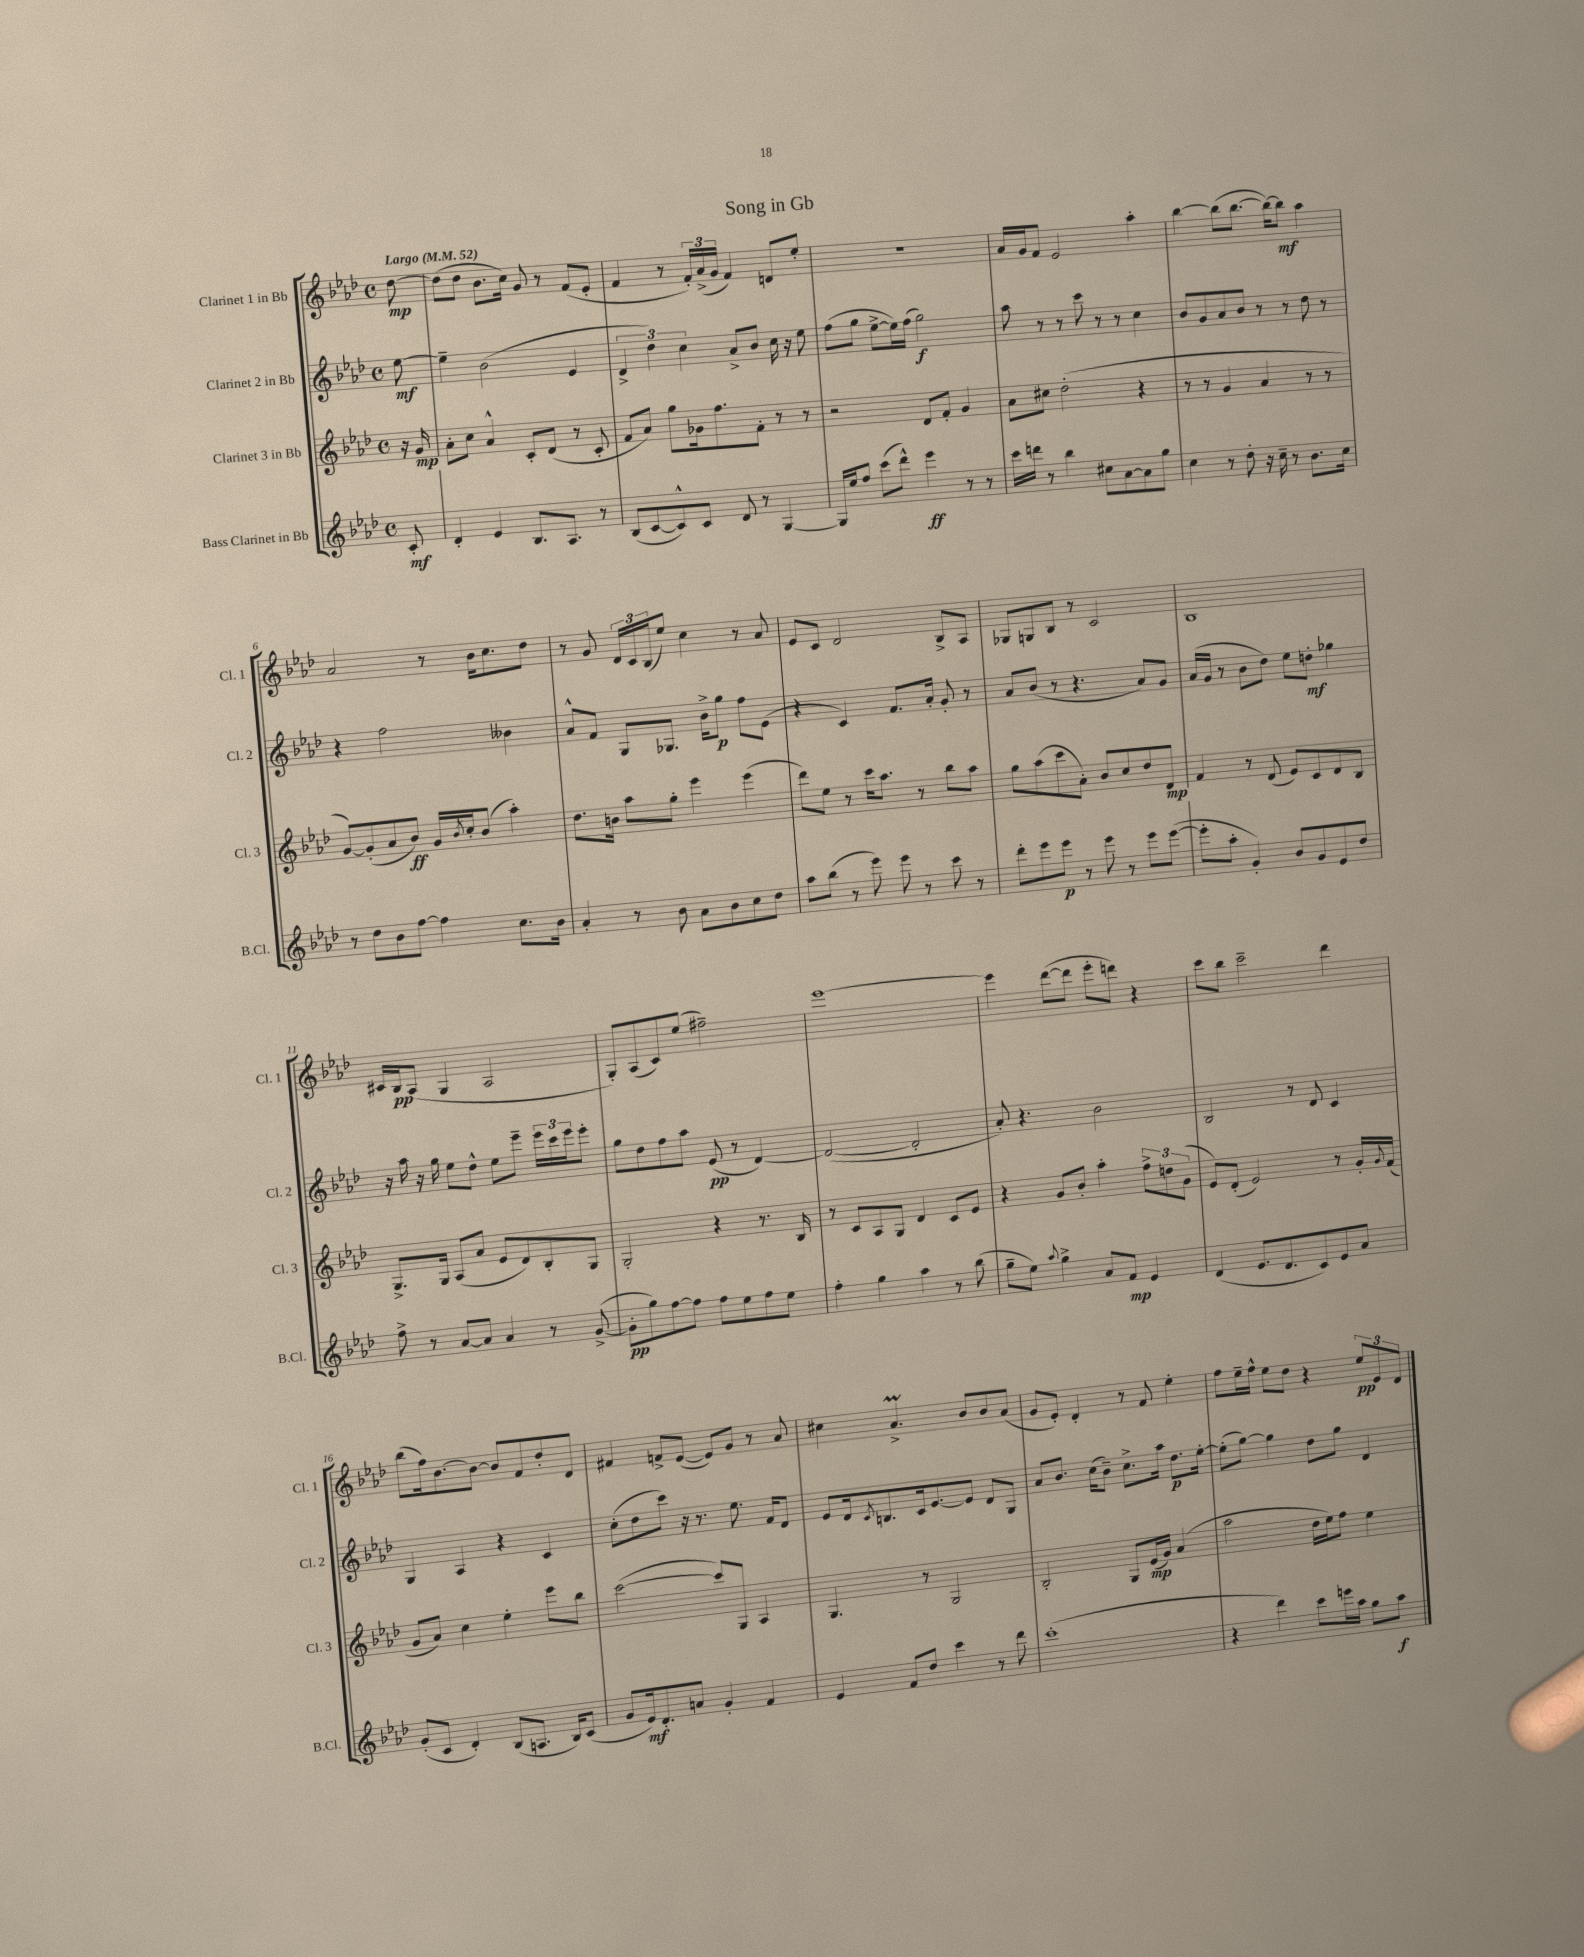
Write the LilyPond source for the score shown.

\header { title = "Song in Gb" }
<<
\new StaffGroup <<
\new Staff = "s0" \with { instrumentName = "Clarinet 1 in Bb" shortInstrumentName = "Cl. 1" } {
    \clef treble \key aes \major \defaultTimeSignature \time 4/4 \partial 8 \tempo "Largo" 4 = 52
    des''8~\mp |
    des''8( des''8 bes'8. c''16) g'8 r8 f'8( ees'8-. |
    f'4 r8 \tuplet 3/2 { f'16-.) aes'16->( g'16 } f'4) d'8 ees''8-. |
    R1 |
    aes'16 g'16 f'8 ees'2 aes''4-. |
    bes''4~ bes''8( bes''8.~ bes''16~) bes''8\mf aes''4 |
    aes'2 r8 bes'16 c''8. des''8 |
    r8 g'8 \tuplet 3/2 { des'16 c'16 bes16( } ees''8) c''4 r8 aes'8 |
    ees'8 c'8 des'2 bes8-> aes8 |
    ges8 g8 bes8 r8 c'2 |
    bes1 |
    cis'16 bes16\pp aes8( g4 aes2 |
    g8-.) aes8( c'8) ees''8( fis''2--) |
    ees'''1~ |
    ees'''4 des'''8~( des'''8 ees'''8-. d'''8) r4 |
    c'''8 bes''8 c'''2-- des'''4 |
    bes''8( f''16) bes'8.~ bes'8~ bes'8 f'8 des''8-. des'8 |
    fis'4 f'8-> ees'8~( ees'8) g'8 r8 aes'8 |
    cis''4 aes'4.->\prall bes'8 bes'8 aes'8( |
    g'8 ees'8-.) des'4-. r8 f'8 ees''4-. |
    f''8 ees''16-- f''16-^ ees''8 des''8 r4 \tuplet 3/2 { ees''8\pp ees'8 des'8 } \bar "|." |
}
\new Staff = "s1" \with { instrumentName = "Clarinet 2 in Bb" shortInstrumentName = "Cl. 2" } {
    \clef treble \key aes \major \defaultTimeSignature \time 4/4 \partial 8
    ees''8~\mf |
    ees''4-- bes'2( ees'4 |
    \tuplet 3/2 { des'4-> des''4) c''4 } aes'8-> bes'8 c''16 r16 ees''8 |
    f''8( g''8 ees''8~-> ees''16) f''16( g''2\f) |
    aes''8 r8 r8 c'''8 r8 r8 c''4 |
    bes'8 g'8 aes'8 bes'8 r8 r8 des''8 r8 |
    r4 f''2 beses'4 |
    aes'8-^ f'8 g8 ges8. bes'16-> g''8\p f''8 ees'8( |
    r4 c'4) f'8. aes'16-. g'8-. r8 |
    aes'8 bes'8( r8 r4. aes'8) g'8 |
    aes'16( g'16 r8 bes'8 des''8) ees''8 d''8-.\mf ges''4 |
    r16 aes''16 r16 g''16 ees''8 des''8-^ ees''8 ees'''8-- \tuplet 3/2 { ees'''16 c'''16 ees'''16 } ees'''8-. |
    g''8 des''8 f''8 aes''8 ees'8\pp( r8 des'4~) |
    des'2~( des'2-. |
    aes'8-.) r4. bes'2 |
    bes2 r8 des'8 c'4 |
    g4 aes4 r4 c'4 |
    c''8-.( des''8 c'''8) r16 r8. ees''8. f'16 des'8 |
    ees'8 des'16 \acciaccatura { c'8 } b8. c'16 ees'8.~ ees'8 des'8 g8 |
    aes'8 bes'8. c''16( bes'8--) c''8.-> aes''16 des''8.\p ees''16~-. |
    ees''8-.( g''8~) g''4 des''8 g''8 des'4 \bar "|." |
}
\new Staff = "s2" \with { instrumentName = "Clarinet 3 in Bb" shortInstrumentName = "Cl. 3" } {
    \clef treble \key aes \major \defaultTimeSignature \time 4/4 \partial 8
    r16 g'16\mp |
    aes'8-. c''8 aes'4-^ c'8-. des'8( r8 c'8-. |
    f'8 aes'8) g''8 ges'16 f''8. f'8-. r8 r8 |
    r2 des'8 f'8-. g'4 |
    aes'8 cis''8 des''2-.( r4 |
    r8 r8 g'4 aes'4 r8 r8 |
    g'8~) g'8-.( aes'8 bes'8\ff) g'16 \acciaccatura { bes'8 } c''16-. bes'8( aes''4-.) |
    des''8. b'16 aes''8 g''8-. ees'''4 ees'''4( |
    des'''8) ees''8 r8 c'''16 aes''8. r8 bes''8 aes''8 |
    g''8 aes''8( c'''8 aes'8-.) bes'8 c''8 des''8 des'8\mp |
    f'4 r8 des'8( ees'8) c'8 des'8 bes8 |
    g8.-> g16 aes8( aes'8 ees'8 des'8) bes8-. g8 |
    g2-. r4 r8. bes16 |
    r8 c'8 aes8 g8 des'4 c'8 ees'8 |
    r4 g'8 bes'8-. aes''4-. \tuplet 3/2 { f''8-> d''8 g'8( } |
    ees'8) des'8-.( ees'2) r8 g'16-. \appoggiatura { g'8 } f'16( |
    g'8 aes'8) c''4 ees''4-. ees'''8 bes''8 |
    c'''2~( c'''8) g8 aes4 |
    g4. r8 g2 |
    bes2-. g8 ees'16\mp( g'16) aes'4( |
    aes''2 des''16 ees''16) f''8 ees''4 \bar "|." |
}
\new Staff = "s3" \with { instrumentName = "Bass Clarinet in Bb" shortInstrumentName = "B.Cl." } {
    \clef treble \key aes \major \defaultTimeSignature \time 4/4 \partial 8
    c'8-.\mf |
    des'4-. ees'4 bes8. aes8. r8 |
    bes8( c'8~ c'8-^) c'8 des'8 r8 g4~ |
    g16 ees''16 f''8 c'''8( des'''8-^) ees'''4\ff r8 r8 |
    c'''16 d'''16 r8 bes''4 cis''8 aes'8~ aes'8 g''8 |
    c''4 r8 des''8-. r16 c''16-- r8 bes'8. c''16 |
    r8 des''8 bes'8 f''8~ f''4 c''8. bes'16 |
    aes'4-. r8 bes'8 aes'8 bes'8 c''8 des''8 |
    aes''8 bes''8( r8 ees'''8) ees'''8 r8 c'''8 r8 |
    des'''8-. ees'''8 ees'''8\p r8 ees'''8 r8 ees'''8 ees'''8~( |
    ees'''8-. aes''8-. g'4-.) bes'8 g'8 ees'8 des''8 |
    f''8-> r8 aes'8~ aes'8 aes'4 r8 g'8~->( |
    g'8-.\pp g''8) f''8~ f''8 f''8 ees''8 f''8 ees''8 |
    f''4-. g''4 aes''4 r8 bes''8( |
    g''8-- ees''8) \appoggiatura { aes''8 } g''4-> aes'8 f'8\mp ees'4 |
    des'4( ees'8. des'8. c'8) ees'8 aes'8 |
    g'8-.( c'8 des'4-.) bes8( a8. bes16) c'8( |
    g'8 ees'16\mf) des'8.-. a'8 g'4-. f'4 |
    ees'4 f'8 des''8 c'''4 r8 des'''8 |
    c'''1-.( |
    r4 des'''4) c'''8 e'''16 aes''16 g''8 aes''8\f \bar "|." |
}
>>
>>
